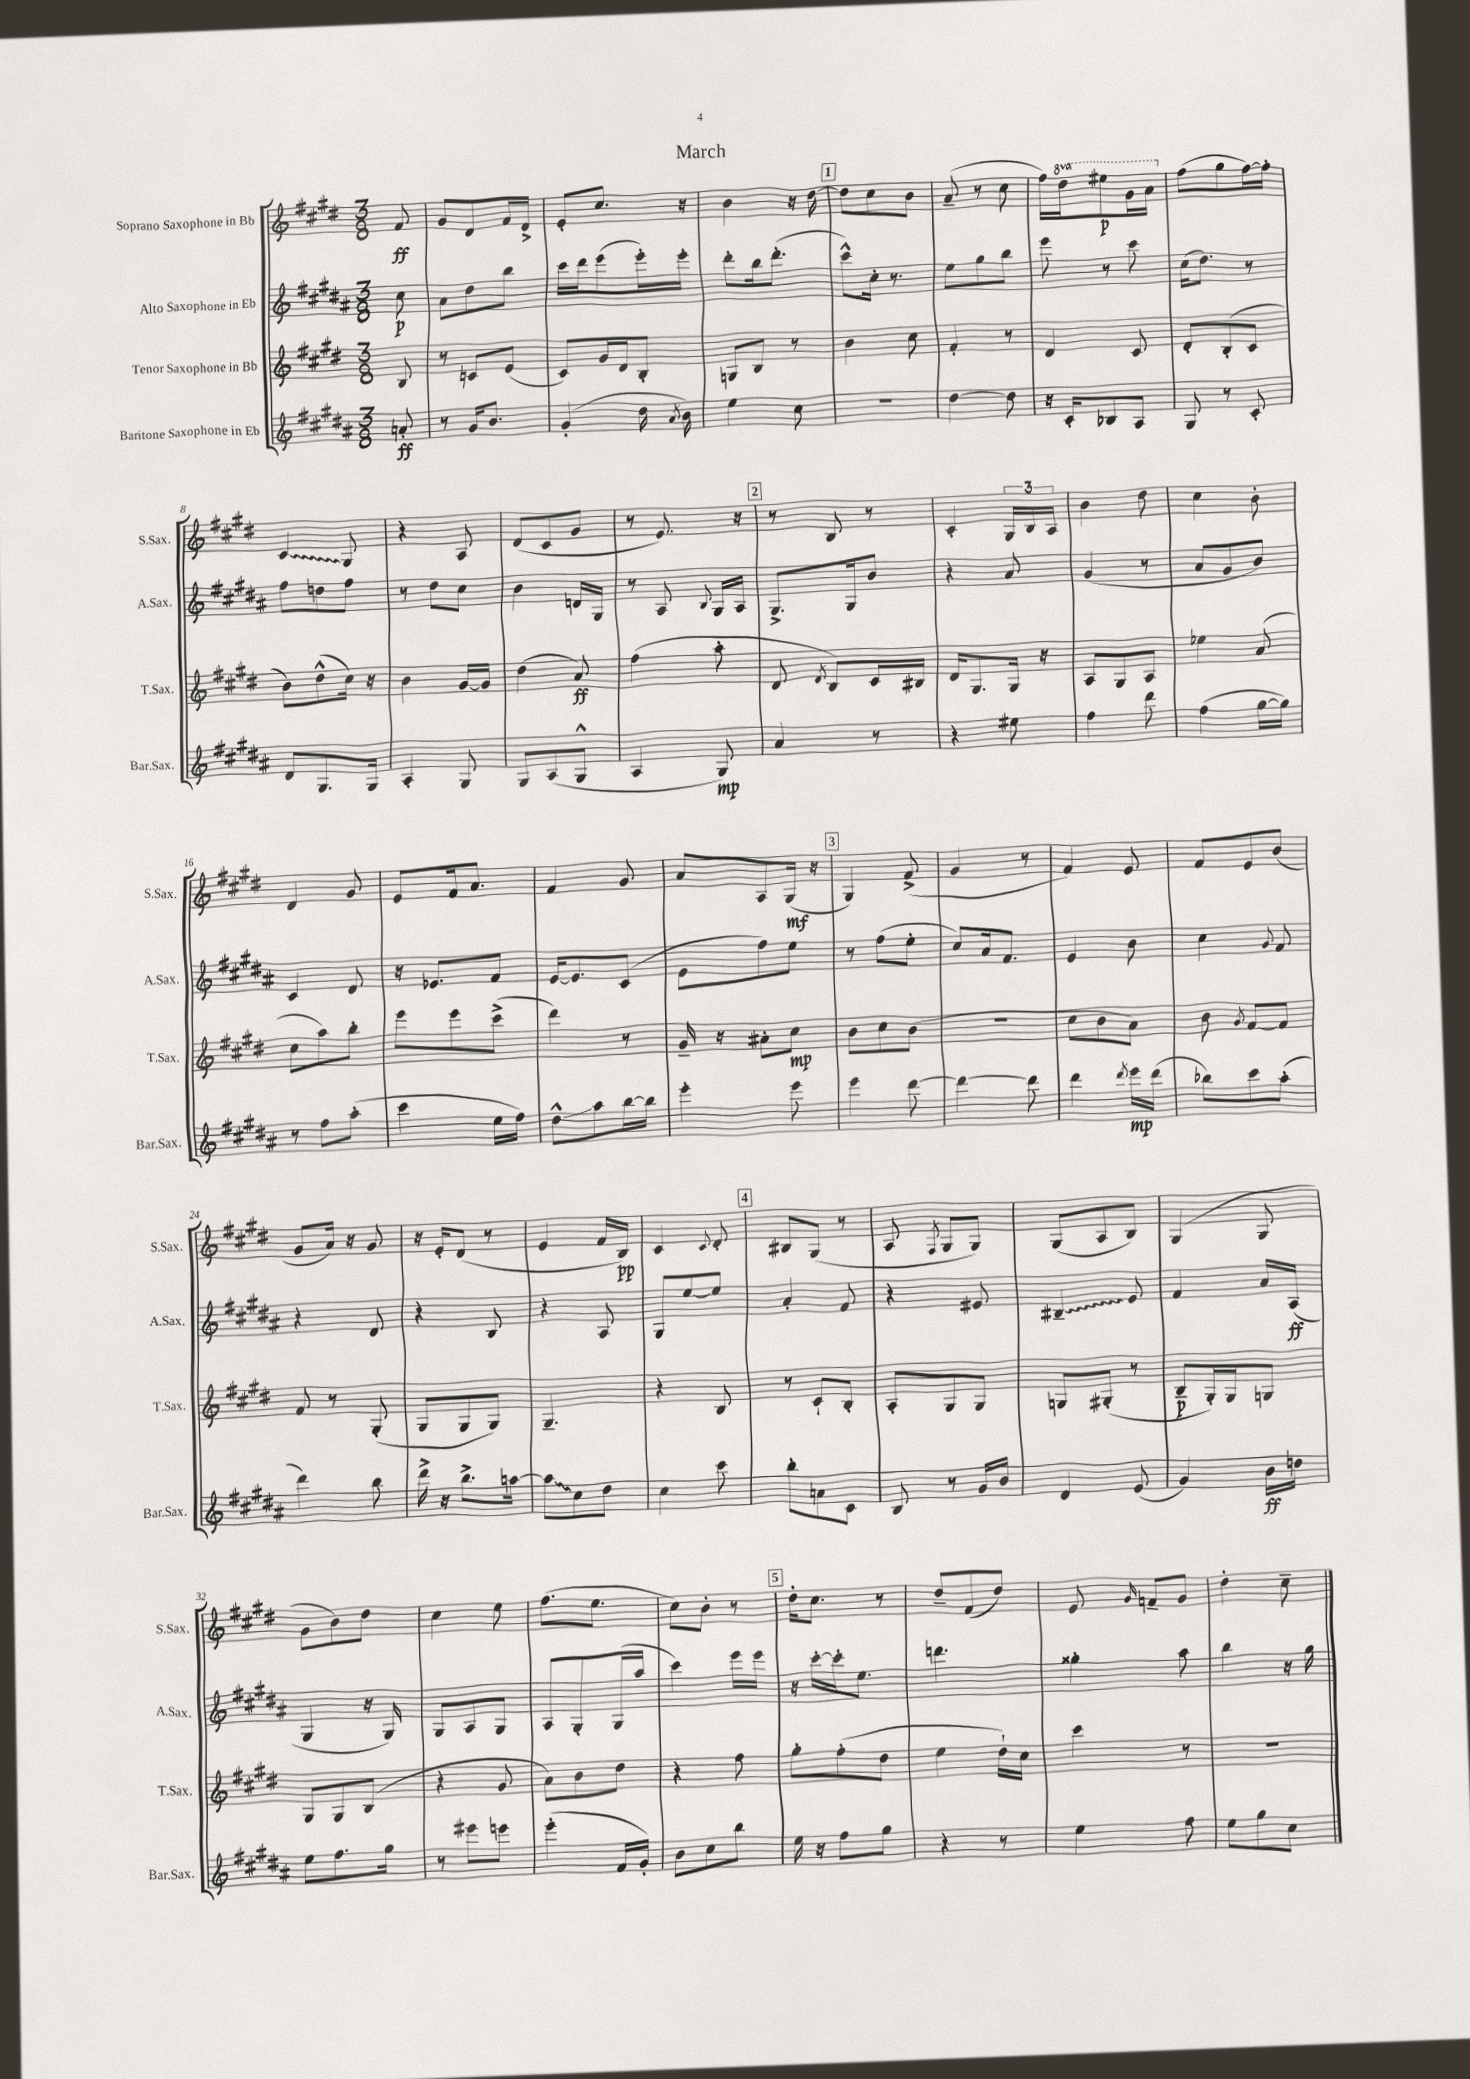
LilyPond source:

\header { title = "March" }
<<
\new StaffGroup <<
\new Staff = "s0" \with { instrumentName = "Soprano Saxophone in Bb" shortInstrumentName = "S.Sax." } {
    \clef treble \key e \major \numericTimeSignature \time 3/8 \set Staff.ottavationMarkups = #ottavation-simple-ordinals \partial 8
    \autoBeamOff fis'8\ff |
    gis'8[ dis'8 fis'16 dis'16]-> |
    e'8[-. cis''8.] r16 |
    b'4 r16 dis''16~ |
    \mark \markup { \box "1" } dis''8[ cis''8 b'8] |
    a'8--( r8 cis''8 |
    fis''16[) \ottava #1 dis'''16 eis'''8\p gis''16 a''16] \ottava #0 |
    fis''8[( gis''8 fis''16~) fis''16]-. |
    \once \override Glissando.style = #'zigzag cis'4\glissando gis8 |
    r4 a8 |
    dis'8[( cis'8 gis'8] |
    r8 e'8.) r16 |
    \mark \markup { \box "2" } r8 b8 r8 |
    cis'4-. \tuplet 3/2 { gis16[ b16 a16] } |
    b'4 dis''8 |
    cis''4 b'8-. |
    dis'4 gis'8 |
    e'8[ fis'16 a'8.] |
    fis'4 gis'8 |
    a'8[ a8 gis16]\mf( r16 |
    \mark \markup { \box "3" } gis4) fis'8->( |
    gis'4 r8 |
    fis'4) e'8 |
    fis'8[ e'8 b'8]( |
    gis'8[ a'16]) r16 gis'8 |
    r16 e'16[-. dis'8]( r8 |
    e'4 fis'16[ b16]\pp) |
    cis'4 \appoggiatura { cis'8 } dis'8-. |
    \mark \markup { \box "4" } bis8[ gis8]( r8 |
    a8 \acciaccatura { fis8 } gis8[ gis8]) |
    gis8[( a8 b8]) |
    gis4( gis8 |
    gis'8[ b'8) dis''8] |
    cis''4 e''8 |
    fis''8.[( e''8.] |
    cis''8[) b'8]-. r8 |
    \mark \markup { \box "5" } dis''16[-. cis''8.] r8 |
    dis''8[-- fis'8( dis''8]) |
    e'8 \grace { gis'16 } f'8[-- gis'8] |
    dis''4-. cis''8-- \bar "|." |
}
\new Staff = "s1" \with { instrumentName = "Alto Saxophone in Eb" shortInstrumentName = "A.Sax." } {
    \clef treble \key b \major \numericTimeSignature \time 3/8 \partial 8
    \autoBeamOff cis''8\p |
    ais'8[ dis''8 b''8] |
    cis'''16[ dis'''16 e'''8( e'''16-.) e'''16]-. |
    dis'''8[-. b''16 dis'''8.]-.( |
    \mark \markup { \box "1" } cis'''8[-^) cis''16]-. r8. |
    e''8[ gis''8 b''8] |
    e'''8 r8 cis'''8 |
    cis''16[( dis''8.]) r8 |
    fis''8[ d''8 fis''8] |
    r8 dis''8[ cis''8] |
    b'4 d'16[ gis16] |
    r8 ais8 \appoggiatura { b8 } gis16[ ais16] |
    \mark \markup { \box "2" } gis8.[-> gis16 b'8] |
    r4 ais'8 |
    gis'4( r8 |
    ais'8[ gis'8 b'8]) |
    cis'4 dis'8 |
    r16 ees'8.[ fis'8] |
    e'16[~ e'8. cis'8]( |
    e'8[ fis''8) e''8] |
    \mark \markup { \box "3" } r8 fis''8[( e''8]-. |
    cis''8[) ais'16 fis'8.] |
    e'4 b'8 |
    cis''4 \appoggiatura { gis'8 } fis'8 |
    r4 dis'8 |
    r4 b8 |
    r4 ais8 |
    gis8[ e''8~ e''8] |
    \mark \markup { \box "4" } ais'4-. fis'8 |
    r4 eis'8 |
    \once \override Glissando.style = #'zigzag bis4--\glissando e'8 |
    fis'4 ais'16[ ais16]\ff( |
    gis4 r16 gis16) |
    gis8[ ais8 gis8] |
    ais8[ gis8-. gis16( ais''16] |
    cis'''4) e'''16[ e'''16] |
    \mark \markup { \box "5" } r16 cis'''16[~-. cis'''16-. e''8.] |
    d'''4. |
    gisis''4-. ais''8 |
    b''4 r16 gis''16 \bar "|." |
}
\new Staff = "s2" \with { instrumentName = "Tenor Saxophone in Bb" shortInstrumentName = "T.Sax." } {
    \clef treble \key e \major \numericTimeSignature \time 3/8 \partial 8
    \autoBeamOff b8 |
    r8 c'8[ e'8]( |
    cis'8[) gis'16 dis'16 b8]-. |
    g8[ b8] r8 |
    \mark \markup { \box "1" } b'4 cis''8 |
    fis'4-. r8 |
    dis'4 cis'8 |
    dis'8[-. b8-.( cis'8] |
    b'8[) dis''8-^( cis''16]) r16 |
    b'4 gis'16[~ gis'16] |
    dis''4( a'8\ff) |
    fis''4( a''8-. |
    \mark \markup { \box "2" } dis'8 \acciaccatura { dis'8 } b8[) cis'16 bis16] |
    dis'16[ gis8. gis16] r16 |
    a8[ gis8 a8] |
    ees''4 a'8( |
    cis''8[ a''8) b''8]-. |
    e'''8[ e'''8 cis'''8]->( |
    dis'''4) r8 |
    gis'16-- r16 ais'8[-. cis''8]\mp |
    \mark \markup { \box "3" } b'8[ cis''8 b'8]( |
    R4. |
    cis''8[ b'8 a'8]) |
    b'8 \acciaccatura { gis'8 } fis'8[~ fis'8] |
    fis'8 r8 gis8-.( |
    gis8[ gis8 gis8]) |
    gis4.-- |
    r4 b8 |
    \mark \markup { \box "4" } r8 cis'8[-! b8]-. |
    a8[-. gis8 gis8] |
    g8[ gis8]-.( r8 |
    b8[--\p gis16-.) gis16 g8] |
    gis8[ gis8 b8]( |
    r4 gis'8 |
    a'8[) b'8 dis''8] |
    r4 fis''8 |
    \mark \markup { \box "5" } gis''8[-. fis''8-.( dis''8] |
    e''4 dis''16[-!) cis''16] |
    cis'''4 r8 |
    R4. \bar "|." |
}
\new Staff = "s3" \with { instrumentName = "Baritone Saxophone in Eb" shortInstrumentName = "Bar.Sax." } {
    \clef treble \key b \major \numericTimeSignature \time 3/8 \partial 8
    \autoBeamOff a'8-.\ff |
    r8 gis'16[ b'8.] |
    gis'4-.( dis''16 \acciaccatura { ais'8 } b'16) |
    e''4 cis''8 |
    \mark \markup { \box "1" } R4. |
    dis''4~ dis''8 |
    r16 cis'16[-. bes8 ais8] |
    gis8 r8 cis'8-. |
    dis'8[ gis8. gis16] |
    ais4-. gis8 |
    gis8[ ais8( gis8]-^ |
    ais4 gis8\mp) |
    \mark \markup { \box "2" } ais'4 r8 |
    r4 eis''8 |
    fis''4 dis'''8 |
    fis''4( gis''16[~ gis''16]) |
    r8 fis''8[ ais''8]-.( |
    cis'''4 e''16[ fis''16]) |
    dis''8[-^\glissando ais''8 b''16~ b''16] |
    e'''4-. e'''8 |
    \mark \markup { \box "3" } e'''4 dis'''8~ |
    dis'''4~ dis'''8 |
    dis'''4 \acciaccatura { dis'''8 } e'''16[\mp dis'''16]( |
    bes''8[) cis'''8 ais''8]-.( |
    dis'''4) b''8 |
    dis'''16-> r16 b''8.[-> a''16]~ |
    \once \override Glissando.style = #'zigzag a''8[\glissando cis''8 dis''8] |
    cis''4 cis'''8 |
    \mark \markup { \box "4" } b''8[-. a'8 cis'8] |
    b8 r8 gis'16[ b'16] |
    dis'4 e'8( |
    gis'4) b'16[\ff d''16] |
    e''8[ fis''8. gis''16] |
    r8 eis'''8[ e'''8] |
    e'''4-.( fis'16[ gis'16]-.) |
    b'8[ cis''8 b''8] |
    \mark \markup { \box "5" } e''16 r16 fis''8[ gis''8] |
    r4 r8 |
    e''4 fis''8 |
    e''8[ gis''8 cis''8] \bar "|." |
}
>>
>>
